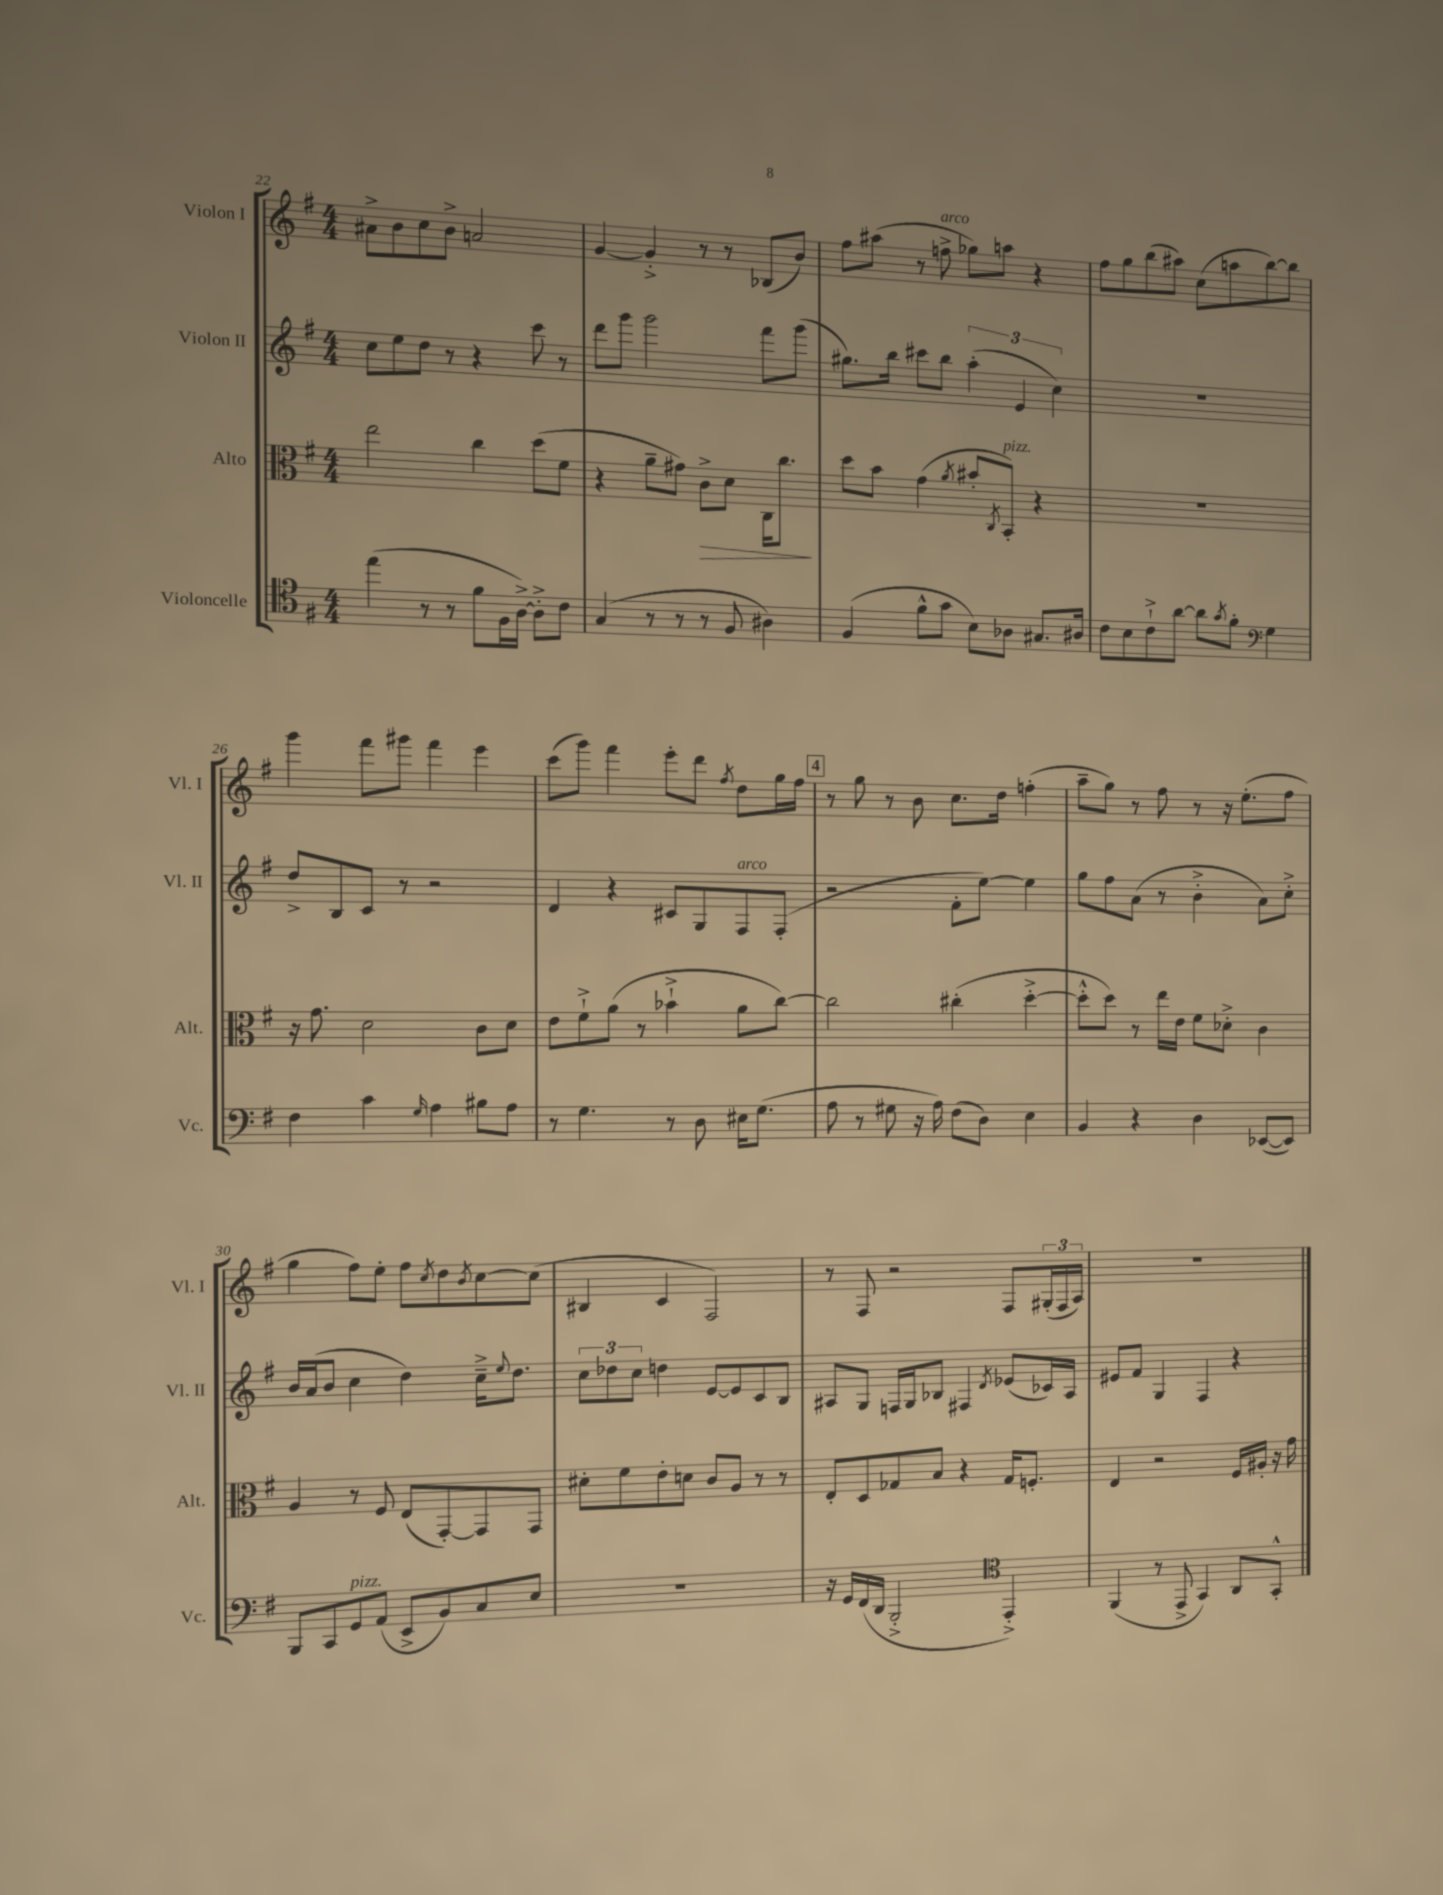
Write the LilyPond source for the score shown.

<<
\new StaffGroup <<
\new Staff = "s0" \with { instrumentName = "Violon I" shortInstrumentName = "Vl. I" } {
    \clef treble \key g \major \numericTimeSignature \time 4/4
    ais'8-> b'8 c''8 b'8-> a'2 |
    g'4~ g'4-.-> r8 r8 bes8( b'8) |
    fis''8 ais''8( r8 f''8->^\markup { \italic "arco" } ges''8) a''8 r4 |
    fis''8 g''8 b''8( ais''8) c''8( a''8 b''8~) b''8 |
    g'''4 fis'''8 gis'''8 fis'''4 e'''4 |
    c'''8( g'''8) fis'''4 e'''8-. d'''8 \acciaccatura { fis''8 } d''8 g''16 fis''16 |
    \mark \markup { \box "4" } r8 g''8 r8 b'8 c''8. d''16 f''4-.( |
    a''8-- g''8) r8 fis''8 r8 r16 e''8.-.( fis''8 |
    g''4 fis''8) e''8-. fis''8 \acciaccatura { c''8 } d''8 \acciaccatura { b'8 } c''8~ c''8( |
    bis4 c'4 fis2) |
    r8 fis8 r2 fis8 \tuplet 3/2 { gis16-.( fis16 a16) } |
    R1 \bar "|." |
}
\new Staff = "s1" \with { instrumentName = "Violon II" shortInstrumentName = "Vl. II" } {
    \clef treble \key g \major \numericTimeSignature \time 4/4
    c''8 e''8 d''8 r8 r4 c'''8 r8 |
    d'''8 g'''8 g'''2 fis'''8 g'''8( |
    gis''8.) b''16 cis'''8 b''8 \tuplet 3/2 { a''4-.( e'4 c''4) } |
    R1 |
    d''8-> b8 c'8 r8 r2 |
    d'4 r4 cis'8 g8 fis8^\markup { \italic "arco" } fis8-.( |
    \mark \markup { \box "4" } r2 fis'8-. e''8~) e''4 |
    g''8 fis''8 a'8( r8 b'4-.-> a'8) c''8-.-> |
    b'16 a'16( b'8 c''4 d''4) c''16---> \appoggiatura { e''8 } d''8. |
    \tuplet 3/2 { c''8 des''8 c''8 } d''4 e'8~ e'8 c'8 b8 |
    ais8 g8 f16 g16 bes8 fis4 \acciaccatura { d'8 } ees'8( ces'16) ais16 |
    eis'8 fis'8 g4 fis4 r4 \bar "|." |
}
\new Staff = "s2" \with { instrumentName = "Alto" shortInstrumentName = "Alt." } {
    \clef alto \key g \major \numericTimeSignature \time 4/4
    e''2 c''4 d''8( fis'8 |
    r4 a'8-- gis'8) c'8->\> d'8 c16 c''8.\! |
    d''8 b'8 g'4( \acciaccatura { a'8 } bis'8-. \acciaccatura { c8 } b,8-.^\markup { \italic "pizz." }) r4 |
    R1 |
    r16 g'8. d'2 c'8 d'8 |
    e'8 fis'8-!-> a'8( r8 bes'4-!-> a'8 c''8~) |
    \mark \markup { \box "4" } c''2 cis''4-.( d''4~-.-> |
    d''8-.-^ d''8) r8 e''16 e'16 fis'8 des'8-.-> c'4 |
    a4 r8 fis8 e8( g,8~-.) g,8 g,8 |
    dis'8-. fis'8 e'8-. d'8 c'8 a8 r8 r8 |
    e8-. d8 ges8 b8 r4 ges16 f8.-. |
    e4 r2 fis16 ais16-. r16 g'16 \bar "|." |
}
\new Staff = "s3" \with { instrumentName = "Violoncelle" shortInstrumentName = "Vc." } {
    \clef tenor \key g \major \numericTimeSignature \time 4/4
    e''4( r8 r8 fis'8 fis16 a16~->) a8-.-> c'8 |
    g4( r8 r8 r8 fis8 ais4) |
    fis4( fis'8-^ g'8 b8) aes8 gis8. ais16 |
    c'8 b8 c'8-!-> a'8~ a'8 \acciaccatura { g'8 } fis'8-. \clef bass g4 |
    fis4 c'4 \grace { g16 } a4 bis8 a8 |
    r8 g4. r8 d8 eis16 g8.( |
    \mark \markup { \box "4" } a8 r8 gis8 r16 a16) fis8( d8) e4 |
    b,4 r4 d4 ees,8~( ees,8) |
    b,,8 c,8 g,8^\markup { \italic "pizz." } a,8( e,8-> b,8) c8 e8 |
    R1 |
    r16 g,16 fis,16( d,16 b,,2-.-> \clef tenor e,4-.->) |
    fis,4( r8 e,8-> g,4) a,8 g,8-.-^ \bar "|." |
}
>>
>>
\layout { \context { \Score currentBarNumber = #22 } }
